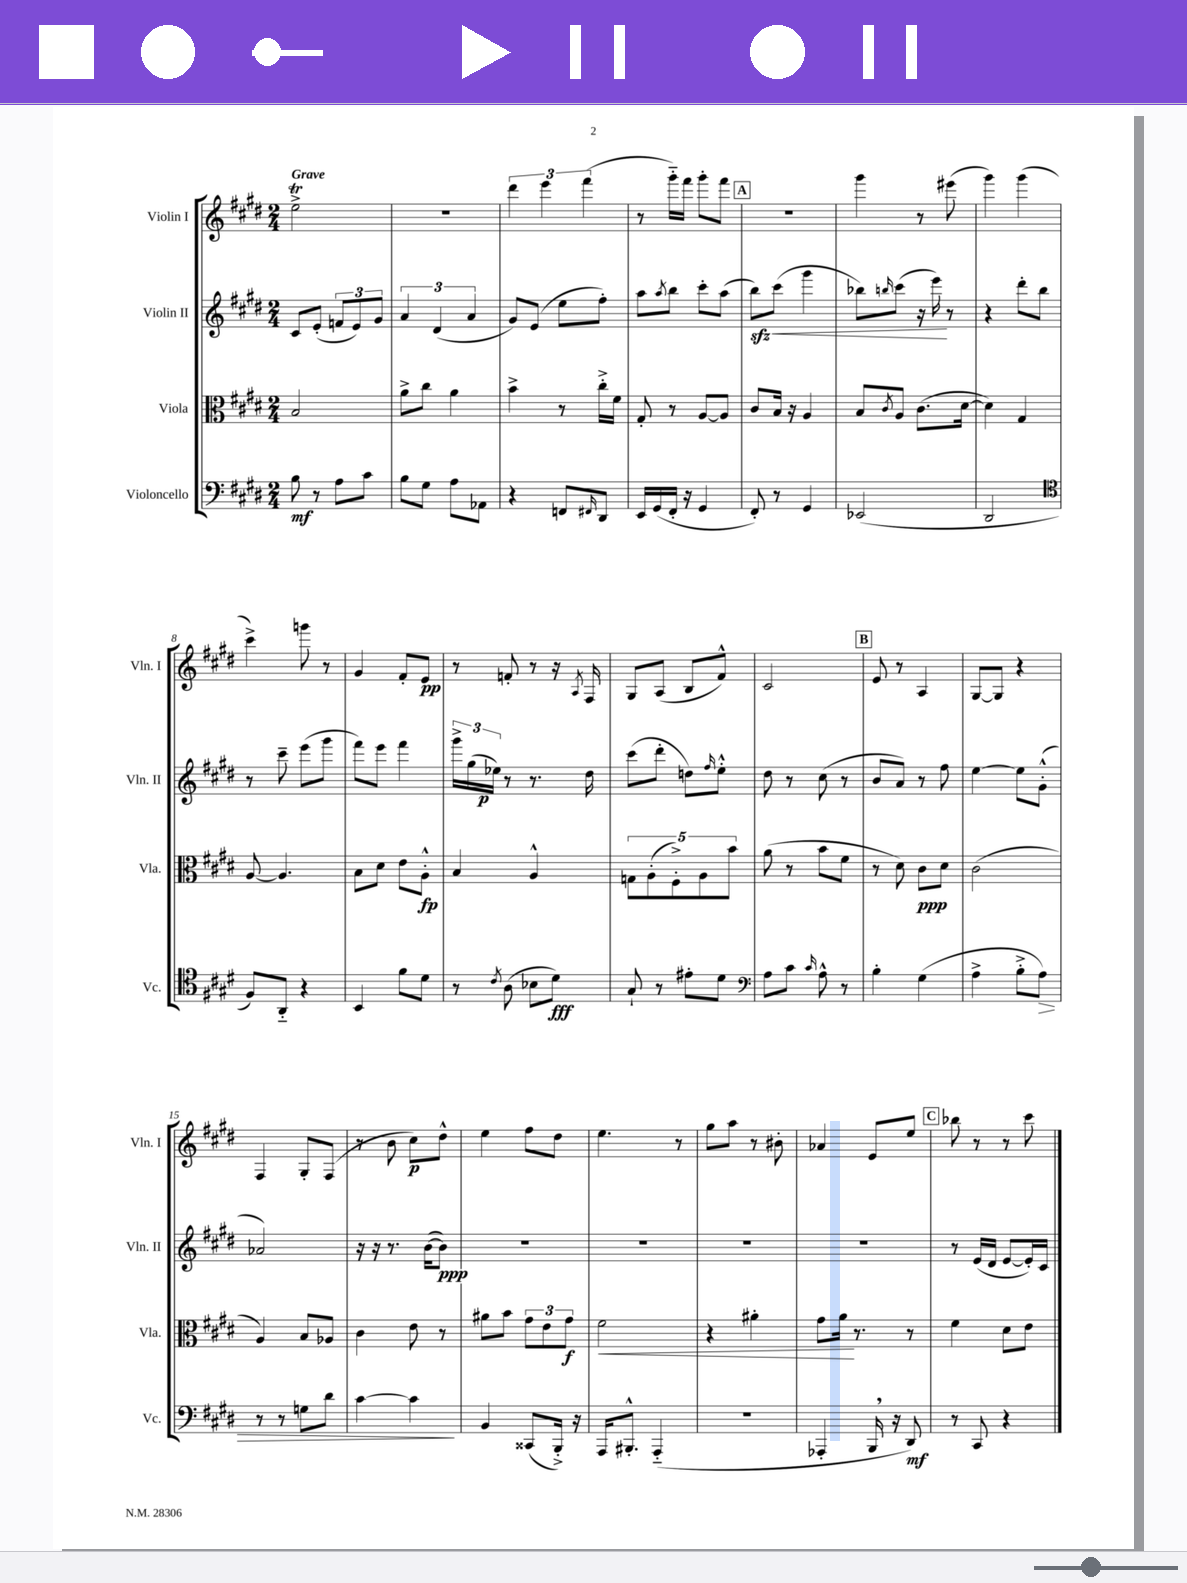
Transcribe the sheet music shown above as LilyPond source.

<<
\new StaffGroup <<
\new Staff = "s0" \with { instrumentName = "Violin I" shortInstrumentName = "Vln. I" } {
    \clef treble \key e \major \numericTimeSignature \time 2/4 \tempo "Grave"
    e''2->\trill |
    R2 |
    \tuplet 3/2 { dis'''4 e'''4 fis'''4( } |
    r8 gis'''16-_) fis'''16 gis'''8-. fis'''8 |
    \mark \markup { \box "A" } r2 |
    gis'''4 r8 eis'''8( |
    gis'''4) gis'''4( |
    cis'''4->) g'''8 r8 |
    gis'4 fis'8-. e'8\pp |
    r8 f'8-. r8 r16 \acciaccatura { a8 } fis16 |
    gis8 a8( b8 fis'8-^) |
    cis'2 |
    \mark \markup { \box "B" } e'8 r8 a4 |
    gis8~ gis8 r4 |
    fis4 gis8-. fis8( |
    r8 b'8 cis''8\p) dis''8-^ |
    e''4 fis''8 dis''8 |
    e''4. r8 |
    gis''8 a''8 r8 bis'8-. |
    aes'4 e'8 e''8 |
    \mark \markup { \box "C" } bes''8 r8 r8 cis'''8 \bar "|." |
}
\new Staff = "s1" \with { instrumentName = "Violin II" shortInstrumentName = "Vln. II" } {
    \clef treble \key e \major \numericTimeSignature \time 2/4
    cis'8 e'8-.( \tuplet 3/2 { f'8 e'8) gis'8 } |
    \tuplet 3/2 { a'4 dis'4( a'4 } |
    gis'8) e'8( e''8 fis''8-.) |
    a''8 \acciaccatura { a''8 } b''8 cis'''8-. a''8( |
    \mark \markup { \box "A" } b''8\sfz\<) cis'''8( gis'''4 |
    bes''8) \grace { b''16 } cis'''8( r16 e'''16\!) r8 |
    r4 dis'''8-. b''8 |
    r8 cis'''8-- e'''8( gis'''8 |
    fis'''8) e'''8 fis'''4 |
    \tuplet 3/2 { gis'''16-> gis''16( ees''16\p) } r8 r8. dis''16 |
    cis'''8( dis'''8-. d''8) \grace { fis''16 } e''8-.-^ |
    dis''8 r8 cis''8( r8 |
    \mark \markup { \box "B" } b'8 a'8) r8 fis''8 |
    e''4~ e''8 gis'8-.-^( |
    aes'2) |
    r16 r16 r8. b'16~( b'8\ppp) |
    R2 |
    R2 |
    R2 |
    R2 |
    \mark \markup { \box "C" } r8 e'16( dis'16 e'8~ e'16-.) cis'16 \bar "|." |
}
\new Staff = "s2" \with { instrumentName = "Viola" shortInstrumentName = "Vla." } {
    \clef alto \key e \major \numericTimeSignature \time 2/4
    b2 |
    a'8-> cis''8 a'4 |
    b'4-> r8 cis''16-.-> fis'16 |
    gis8-. r8 a8~ a8 |
    \mark \markup { \box "A" } cis'8 b16 r16 a4 |
    b8 \acciaccatura { cis'8 } a8 cis'8.( dis'16~ |
    dis'4) gis4 |
    a8~ a4. |
    b8 dis'8 e'8 a8-.-^\fp |
    b4 a4-^ |
    \tuplet 5/4 { g8 a8-.( fis8-.->) a8 b'8 } |
    a'8( r8 b'8 fis'8 |
    \mark \markup { \box "B" } r8 dis'8) cis'8\ppp dis'8 |
    cis'2( |
    a4) b8 aes8 |
    cis'4 e'8 r8 |
    ais'8 b'8 \tuplet 3/2 { gis'8 e'8 gis'8\f } |
    fis'2\< |
    r4 ais'4-. |
    gis'8 a'16\! r8. r8 |
    \mark \markup { \box "C" } fis'4 dis'8 e'8 \bar "|." |
}
\new Staff = "s3" \with { instrumentName = "Violoncello" shortInstrumentName = "Vc." } {
    \clef bass \key e \major \numericTimeSignature \time 2/4
    b8\mf r8 a8 cis'8 |
    b8 gis8 a8 aes,8 |
    r4 f,8 \grace { fis,16 } dis,8 |
    e,16 gis,16( fis,16-. r16 gis,4 |
    \mark \markup { \box "A" } fis,8-.) r8 gis,4 |
    ees,2( |
    dis,2 |
    \clef tenor fis8) a,8-_ r4 |
    b,4 fis'8 dis'8 |
    r8 \acciaccatura { cis'8 } a8( bes8 dis'8\fff) |
    gis8-! r8 eis'8-. dis'8 |
    \clef bass a8 cis'8 \grace { cis'16 } a8-^ r8 |
    \mark \markup { \box "B" } b4-. gis4( |
    a4-> b8-.-> a8\>) |
    r8 r8 g8 dis'8 |
    cis'4~ cis'4\! |
    b,4 cisis,8( b,,16-.->) r16 |
    a,,16 bis,,8.-.-^ a,,4-_( |
    R2 |
    aes,,4-. b,,16 \breathe r16 dis,8\mf) |
    \mark \markup { \box "C" } r8 cis,8 r4 \bar "|." |
}
>>
>>
